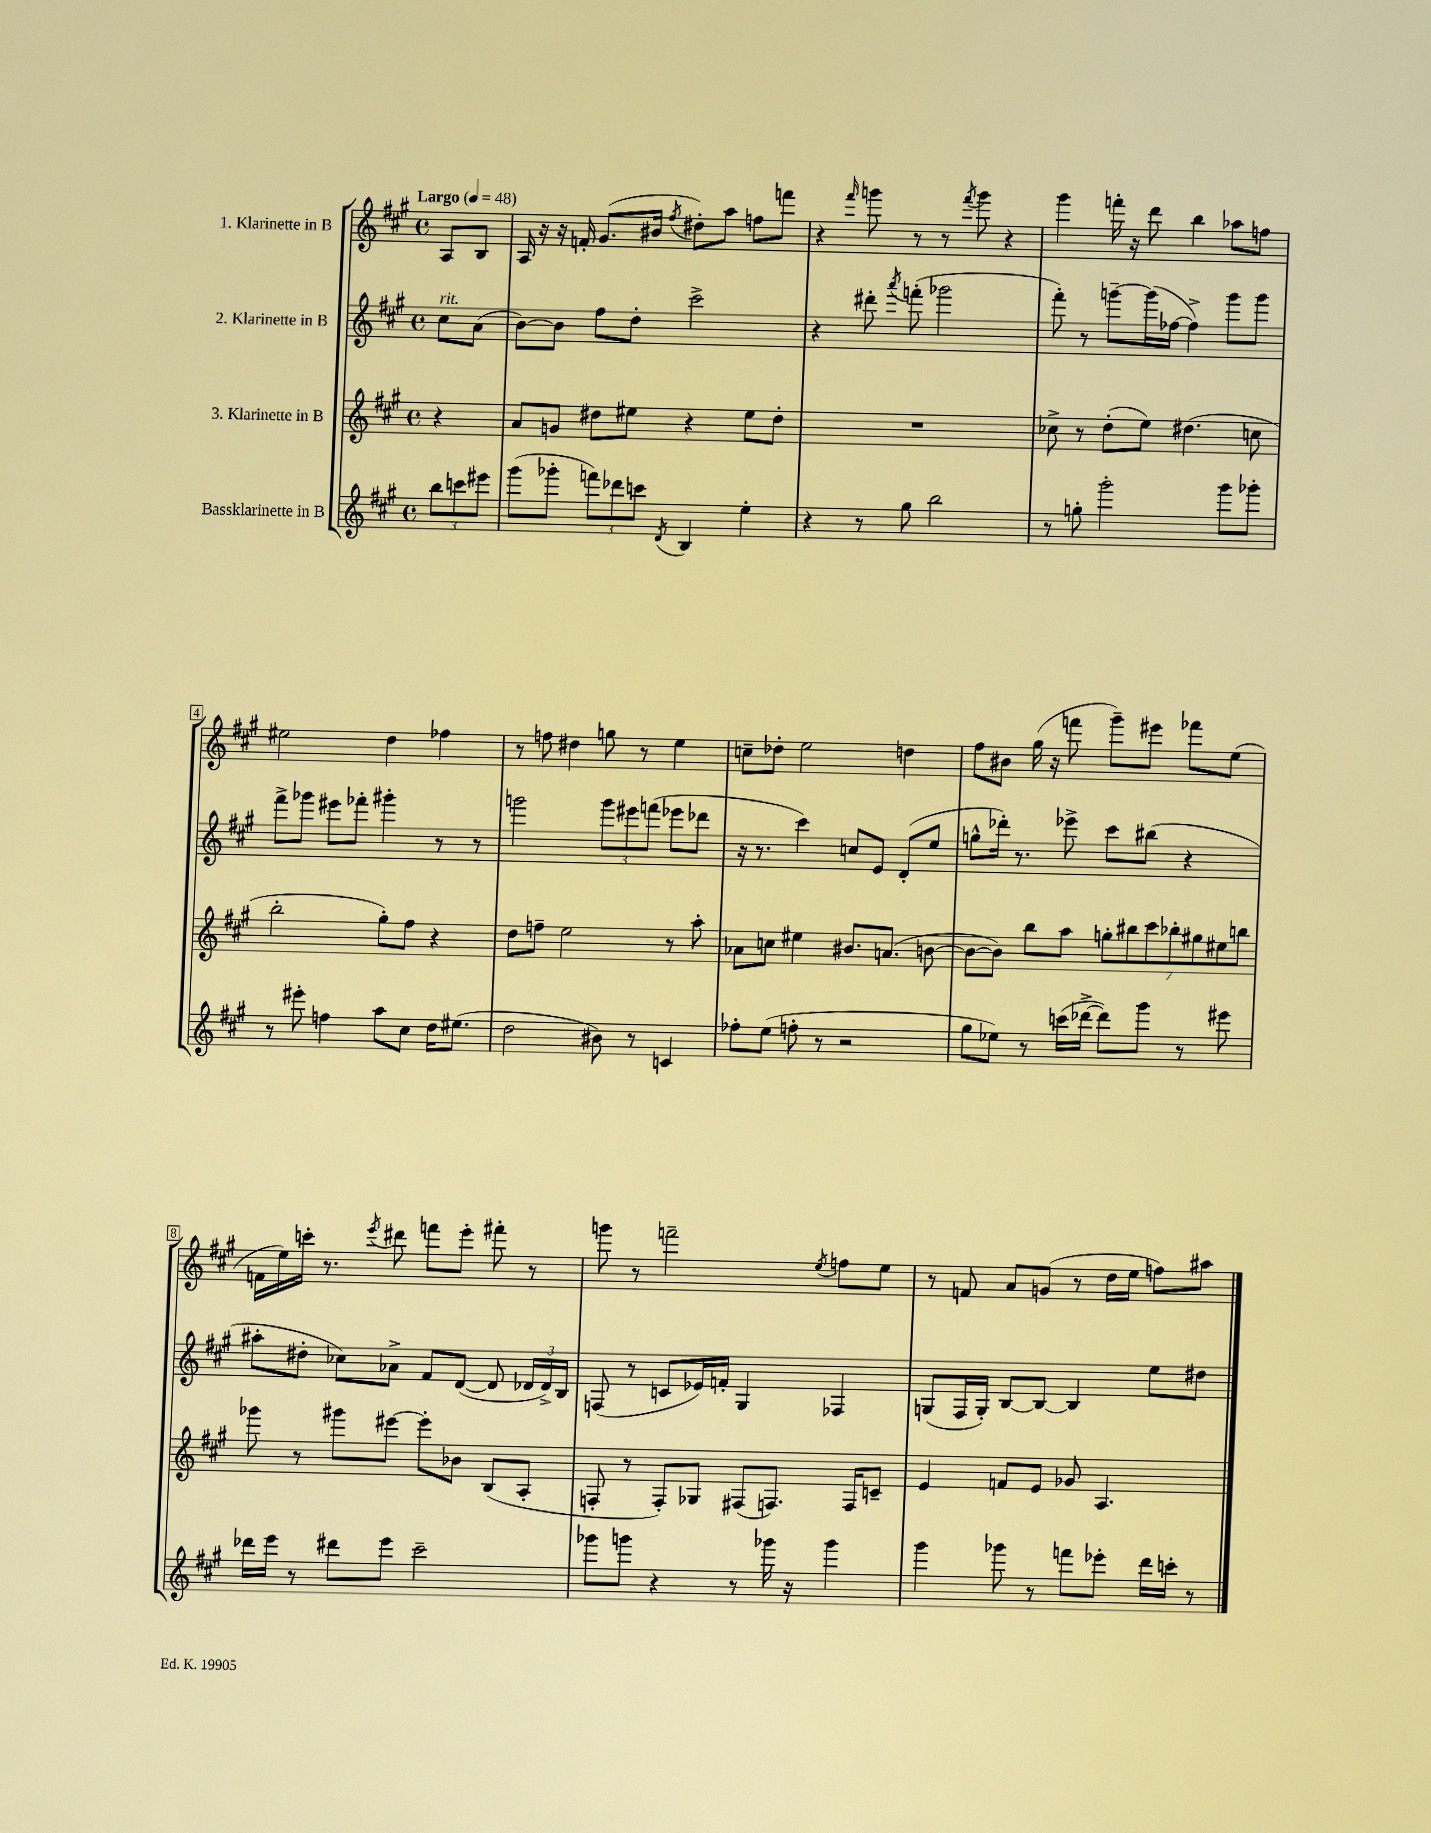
<<
\new StaffGroup <<
\new Staff = "s0" \with { instrumentName = "1. Klarinette in B" } {
    \clef treble \key a \major \defaultTimeSignature \time 4/4 \partial 4 \tempo "Largo" 4 = 48
    \autoBeamOff a8[ b8] |
    a16 r16 r16 f'16-. gis'8.[( bis'16] \acciaccatura { fis''8 } dis''8[-.) a''8] f''8[ f'''8] |
    r4 \grace { fis'''16 } g'''8 r8 r8 \acciaccatura { fis'''8 } g'''8 r4 |
    gis'''4 f'''16-. r16 d'''8 b''4 aes''8[ f''8] |
    eis''2 d''4 fes''4 |
    r8 f''8 dis''4 g''8 r8 e''4 |
    c''8[-- des''8]-. e''2 d''4 |
    fis''8[ bis'8] gis''16( r16 f'''8 gis'''8[--) eis'''8] fes'''8[ e''8]( |
    f'16[ e''16) c'''16]-. r8. \acciaccatura { e'''8 } dis'''8 f'''8[ e'''8]-. fis'''8-. r8 |
    g'''8 r8 f'''2-- \acciaccatura { e''8 } f''8[ e''8] |
    r8 f'8 a'8[ g'8]( r8 d''16[ e''16] f''8[) ais''8] \bar "|." |
}
\new Staff = "s1" \with { instrumentName = "2. Klarinette in B" } {
    \clef treble \key a \major \defaultTimeSignature \time 4/4 \partial 4
    \autoBeamOff cis''8[^\markup { \italic "rit." } a'8]( |
    b'8[~) b'8] fis''8[ d''8]-. cis'''2-> |
    r4 dis'''8-. \acciaccatura { a'''8 } f'''8-.( ges'''2 |
    fis'''8-.) r8 g'''8[~-- g'''16( fes''16]~ fes''4->) g'''8[ g'''8] |
    fis'''8[-> ges'''8] eis'''8[ fes'''8]-. gis'''4-. r8 r8 |
    g'''2 \tuplet 3/2 { g'''8[ eis'''8 f'''8]( } ees'''8[ des'''8] |
    r16 r8. cis'''4) c''8[ e'8] d'8[-.( e''8] |
    g''8[-^ des'''16]-.) r8. ees'''8-> cis'''8[ bis''8]( r4 |
    ais''8[-. dis''8]-. ces''8[) aes'8]-> fis'8[ d'8]~( d'8 \tuplet 3/2 { des'16[ des'16->) b16] } |
    f8( r8 c'8[ ees'16) f'16]-. gis4 fes4 |
    g8[( fis16 g16]-.) b8[~ b8]~ b4 e''8[ dis''8] \bar "|." |
}
\new Staff = "s2" \with { instrumentName = "3. Klarinette in B" } {
    \clef treble \key a \major \defaultTimeSignature \time 4/4 \partial 4
    \autoBeamOff r4 |
    a'8[ g'8] dis''8[ eis''8] r4 eis''8[ dis''8]-. |
    R1 |
    ces''8-> r8 d''8[-.( e''8]) dis''4.( c''8 |
    b''2-. gis''8[-.) fis''8] r4 |
    d''8[ f''8]-- e''2 r8 a''8-. |
    aes'8[ c''8] eis''4 bis'8.[ a'8.]( b'8~ |
    b'8[~ b'8]) b''8[ a''8] \tuplet 7/4 { g''8[-. bis''8 cis'''8 bes''8-. gis''8 eis''8 b''8] } |
    ges'''8 r8 gis'''8[ eis'''8]~ eis'''8[-. bes'8] b8[( a8]-. |
    f8-. r8 f8[-.) ges8] fis8[( f8.]) f16[ c'8]-- |
    e'4 f'8[ e'8] ges'8 a4. \bar "|." |
}
\new Staff = "s3" \with { instrumentName = "Bassklarinette in B" } {
    \clef treble \key a \major \defaultTimeSignature \time 4/4 \partial 4
    \autoBeamOff \tuplet 3/2 { b''8[ c'''8 eis'''8] } |
    gis'''8[( ges'''8]-. \tuplet 3/2 { f'''8[) des'''8 c'''8] } \acciaccatura { d'8 } b4 e''4-. |
    r4 r8 gis''8 b''2 |
    r8 g''8-. gis'''2-. gis'''8[ ges'''8]-. |
    r8 eis'''8-. f''4 a''8[ cis''8] d''16[ eis''8.]( |
    d''2 bis'8) r8 c'4 |
    fes''8[-. e''8]( f''8-. r8 r2 |
    gis''8[ ees''8]) r8 c'''16[( des'''16]~-> des'''8[) gis'''8] r8 eis'''8 |
    des'''16[ e'''16] r8 dis'''8[ e'''8] cis'''2-- |
    ges'''8[ g'''8] r4 r8 ges'''16 r16 ges'''4 |
    gis'''4 ges'''8 r8 f'''8[ ees'''8]-. d'''16[ c'''16]-. r8 \bar "|." |
}
>>
>>
\layout { \context { \Score \override BarNumber.stencil = #(make-stencil-boxer 0.1 0.3 ly:text-interface::print) } }
